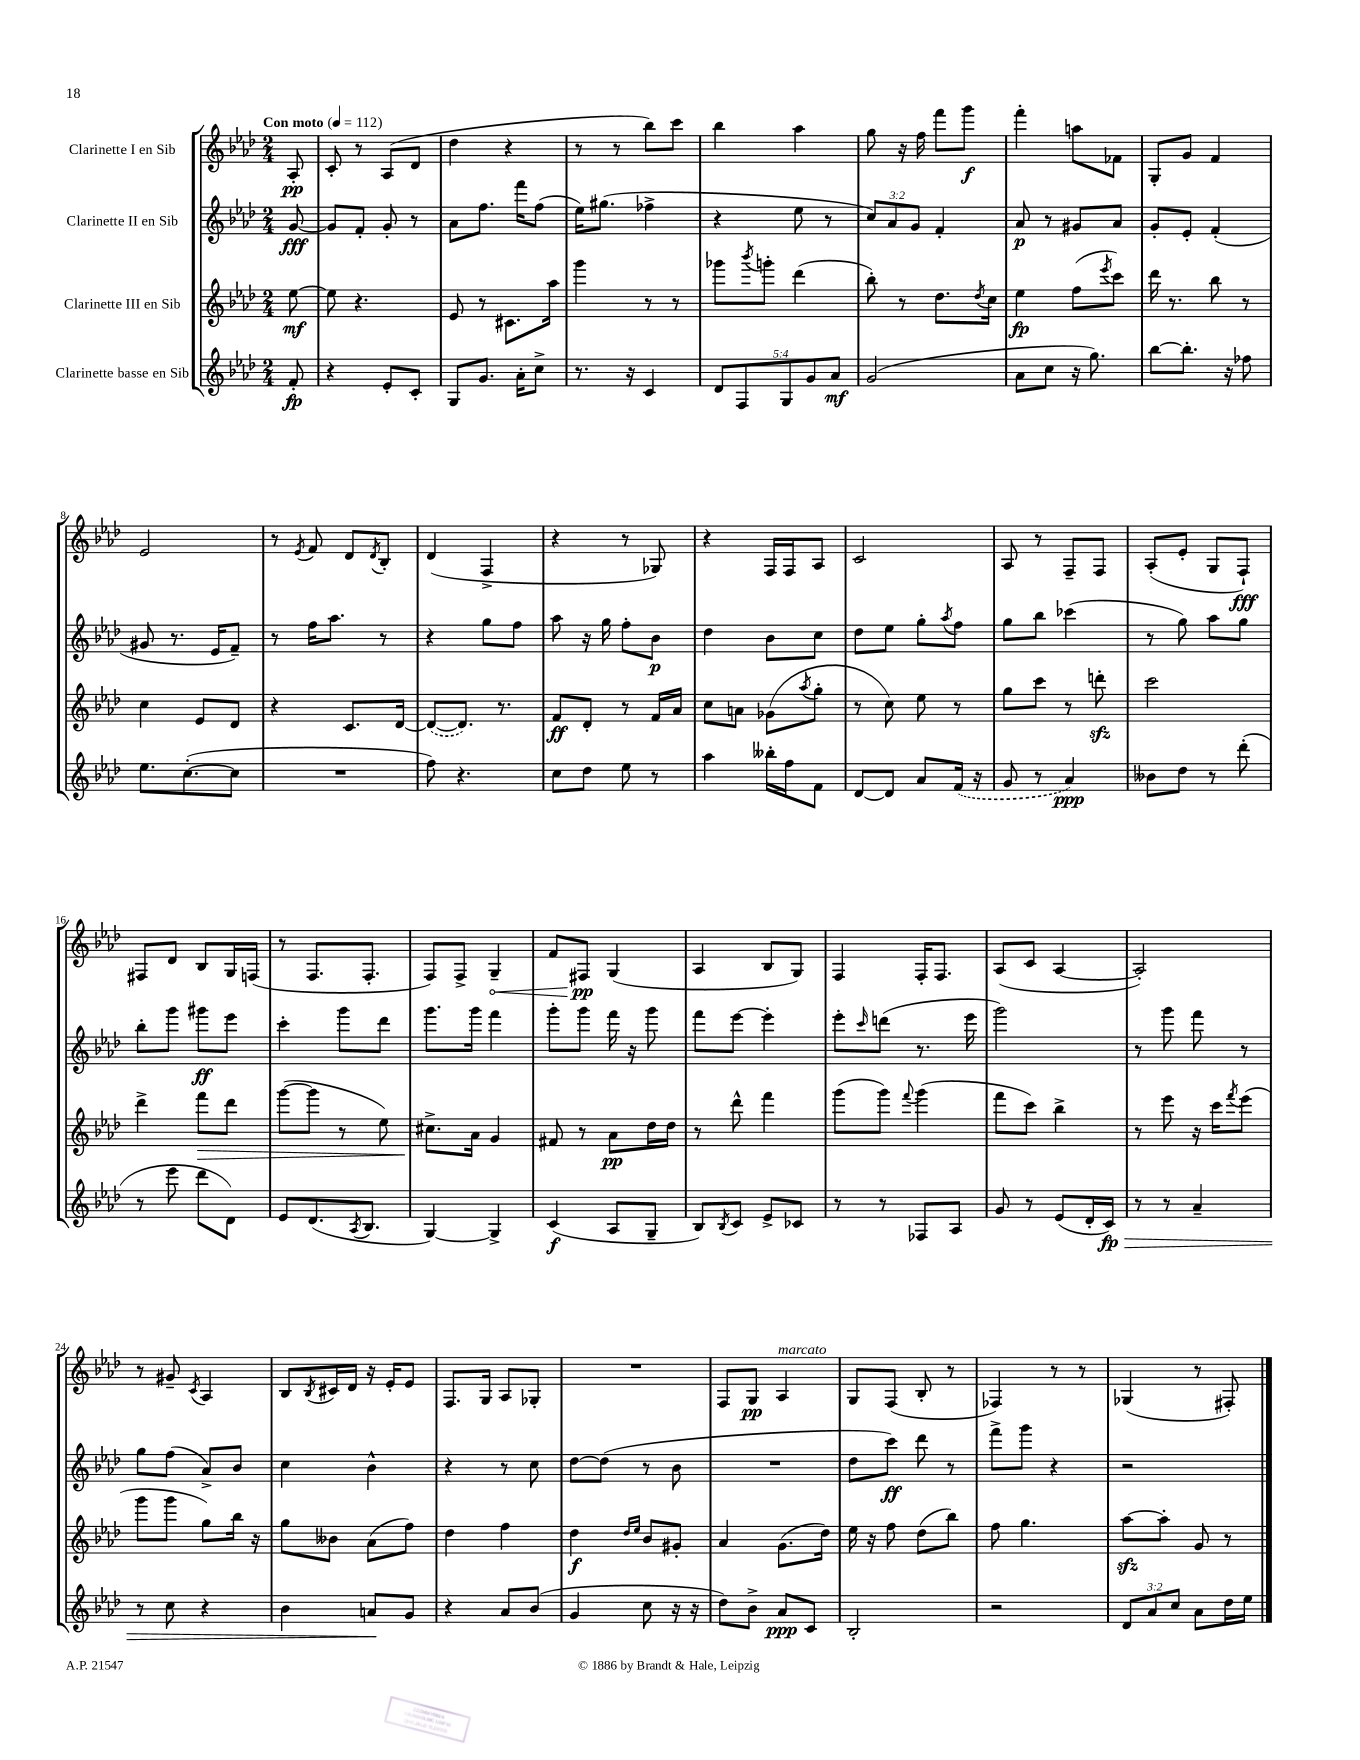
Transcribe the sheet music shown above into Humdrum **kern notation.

**kern	**kern	**kern	**kern
*staff4	*staff3	*staff2	*staff1
*clefG2	*clefG2	*clefG2	*clefG2
*k[b-e-a-d-]	*k[b-e-a-d-]	*k[b-e-a-d-]	*k[b-e-a-d-]
*M2/4	*M2/4	*M2/4	*M2/4
*MM112	*MM112	*MM112	*MM112
8f'	[8ee-	[8g	8A-'
=	=	=	=
4r	8ee-]	8g]	8c'
.	4.r	8f'	8r
8e-'	.	8g'	(8A-
8c'	.	8r	8d-
=	=	=	=
8G	8e-	8a-	4dd-
8.g	8r	8.ff	.
.	8.c#	.	4r
16a-'	.	16fff	.
8cc^	.	(8ff	.
.	16aa-	.	.
=	=	=	=
8.r	4ggg	16ee-)	8r
.	.	(8.gg#	.
.	.	.	8r
16r	.	.	.
4c	8r	4ff-^	8bb-)
.	8r	.	8ccc
=	=	=	=
10d-	8ggg-	4r	4bb-
10F	.	.	.
.	8qbbb-	.	.
.	8ggg'	.	.
10G	.	.	.
.	(4ddd-	8ee-	4aa-
10g	.	.	.
.	.	8r	.
10a-	.	.	.
=	=	=	=
(2g	8bb-')	12cc)	8gg
.	.	12a-	.
.	8r	.	16r
.	.	12g	.
.	.	.	16ff
.	8.dd-	4f'	8fff
.	.	.	8ggg
.	8qdd-	.	.
.	16cc	.	.
=	=	=	=
8a-	4ee-	8a-	4fff'
8cc	.	8r	.
16r	(8ff	8g#	8aa
8.gg)	.	.	.
.	8qeee-	.	.
.	8ccc)	8a-	8f-
=	=	=	=
[8bb-	16ddd-	8g'	8G'
.	8.r	.	.
8.bb-']	.	8e-'	8g
.	8bb-	(4f'	4f
16r	.	.	.
8ff-	8r	.	.
=	=	=	=
8.ee-	4cc	8g#	2e-
.	.	8.r	.
([8.cc'	.	.	.
.	8e-	.	.
.	.	16e-	.
8cc]	8d-	8f~)	.
=	=	=	=
2r	4r	8r	8r
.	.	.	8qe-
.	.	16ff	8f
.	.	8.aa-	.
.	8.c	.	8d-
.	.	.	8qd-
.	.	8r	8B-'
.	[16d-	.	.
=	=	=	=
8ff)	(8d-_	4r	(4d-
4.r	8.d-])	.	.
.	.	8gg	4F^
.	8.r	.	.
.	.	8ff	.
=	=	=	=
8cc	8f	8aa-	4r
8dd-	8d-'	16r	.
.	.	16gg	.
8ee-	8r	8ff'	8r
8r	16f	8b-	8G-)
.	16a-	.	.
=	=	=	=
4aa-	8cc	4dd-	4r
.	8a	.	.
16bb--'	(8g-	8b-	16F
16ff	.	.	16F
.	8qaa-	.	.
8f	8gg'	8cc	8A-
=	=	=	=
[8d-	8r	8dd-	2c
8d-]	8cc)	8ee-	.
8a-	8ee-	8gg'	.
.	.	8qaa-	.
(16f	8r	8ff	.
16r	.	.	.
=	=	=	=
8g	8gg	8gg	8A-
8r	8ccc	8bb-	8r
4a-)	8r	(4ccc-	8F~
.	8ddd'	.	8F
=	=	=	=
8b--	2ccc	8r	(8A-'
8dd-	.	8gg)	8e-'
8r	.	8aa-	8G
(8ddd-'	.	8gg	8F`)
=	=	=	=
8r	4ddd-^	8bb-'	8F#
8eee-	.	8ggg	8d-
8ddd-	8fff	8ggg#	8B-
8d-)	8ddd-	8eee-	16G
.	.	.	(16F
=	=	=	=
8e-	([8ggg	4ccc'	8r
(8.d-	8ggg]	.	8.F
.	8r	8ggg	.
8qA-	.	.	.
8.B-	.	.	8.F'
.	8ee-)	8ddd-	.
=	=	=	=
[4G)	8.cc#^	8.ggg	8F)
.	.	.	8F^
.	16a-	16ggg	.
4G^]	4g	4fff	4G~
=	=	=	=
(4c	8f#	8ggg'	8f
.	8r	8ggg	8F#
8A-	8a-	16fff	(4G
.	.	16r	.
8G~	16dd-	8ggg	.
.	16dd-	.	.
=	=	=	=
8B-)	8r	8fff	4A-
8qB-	.	.	.
8c	8ddd-^^	[8eee-	.
8e-^	4fff	4eee-']	8B-
8c-	.	.	8G)
=	=	=	=
8r	(8ggg	8eee-'	4F
.	.	16qqccc	.
8r	8ggg)	(8ddd	.
.	8qqfff	.	.
8F-	(4ggg	8.r	16F'
.	.	.	8.F
8A-	.	.	.
.	.	16eee-	.
=	=	=	=
8g	8fff	2ggg)	(8A-
8r	8ccc)	.	8c
(8e-	4bb-^	.	[4A-
16d-'	.	.	.
16c)	.	.	.
=	=	=	=
8r	8r	8r	2A-'])
8r	8eee-	8ggg	.
4a-~	16r	8fff	.
.	16ccc	.	.
.	8qfff	.	.
.	(8eee-	8r	.
=	=	=	=
8r	8ggg	8gg	8r
8cc	8ggg	(8ff	8g#~
.	.	.	8qc
4r	8gg)	8a-^)	4A-
.	16bb-	8b-	.
.	16r	.	.
=	=	=	=
4b-	8gg	4cc	8B-
.	.	.	8qB-
.	8b--	.	16c#
.	.	.	16d-
8a	(8a-	4b-^^	16r
.	.	.	16e-'
8g	8ff)	.	8e-
=	=	=	=
4r	4dd-	4r	8.F
.	.	.	16G
8a-	4ff	8r	8A-
(8b-	.	8cc	8G-'
=	=	=	=
4g	4dd-	[8dd-	2r
.	.	(8dd-]	.
.	16qqdd-	.	.
.	16qqee-	.	.
8cc	8b-	8r	.
16r	8g#'	8b-	.
16r	.	.	.
=	=	=	=
8dd-)	4a-	2r	8F
8b-^	.	.	8G
8a-	(8.g	.	4A-
8c	.	.	.
.	16dd-)	.	.
=	=	=	=
2B-'	16ee-	8dd-	8G
.	16r	.	.
.	8ff	8ccc)	(8F
.	(8dd-	8ddd-	8B-'
.	8bb-)	8r	8r
=	=	=	=
2r	8ff	8fff^	4F-)
.	4.gg	8ggg	.
.	.	4r	8r
.	.	.	8r
=	=	=	=
12d-	[8aa-	2r	(4G-
12a-	.	.	.
.	8aa-']	.	.
12cc	.	.	.
8a-	8g	.	8r
16dd-	8r	.	8F#')
16ee-	.	.	.
==	==	==	==
*-	*-	*-	*-
